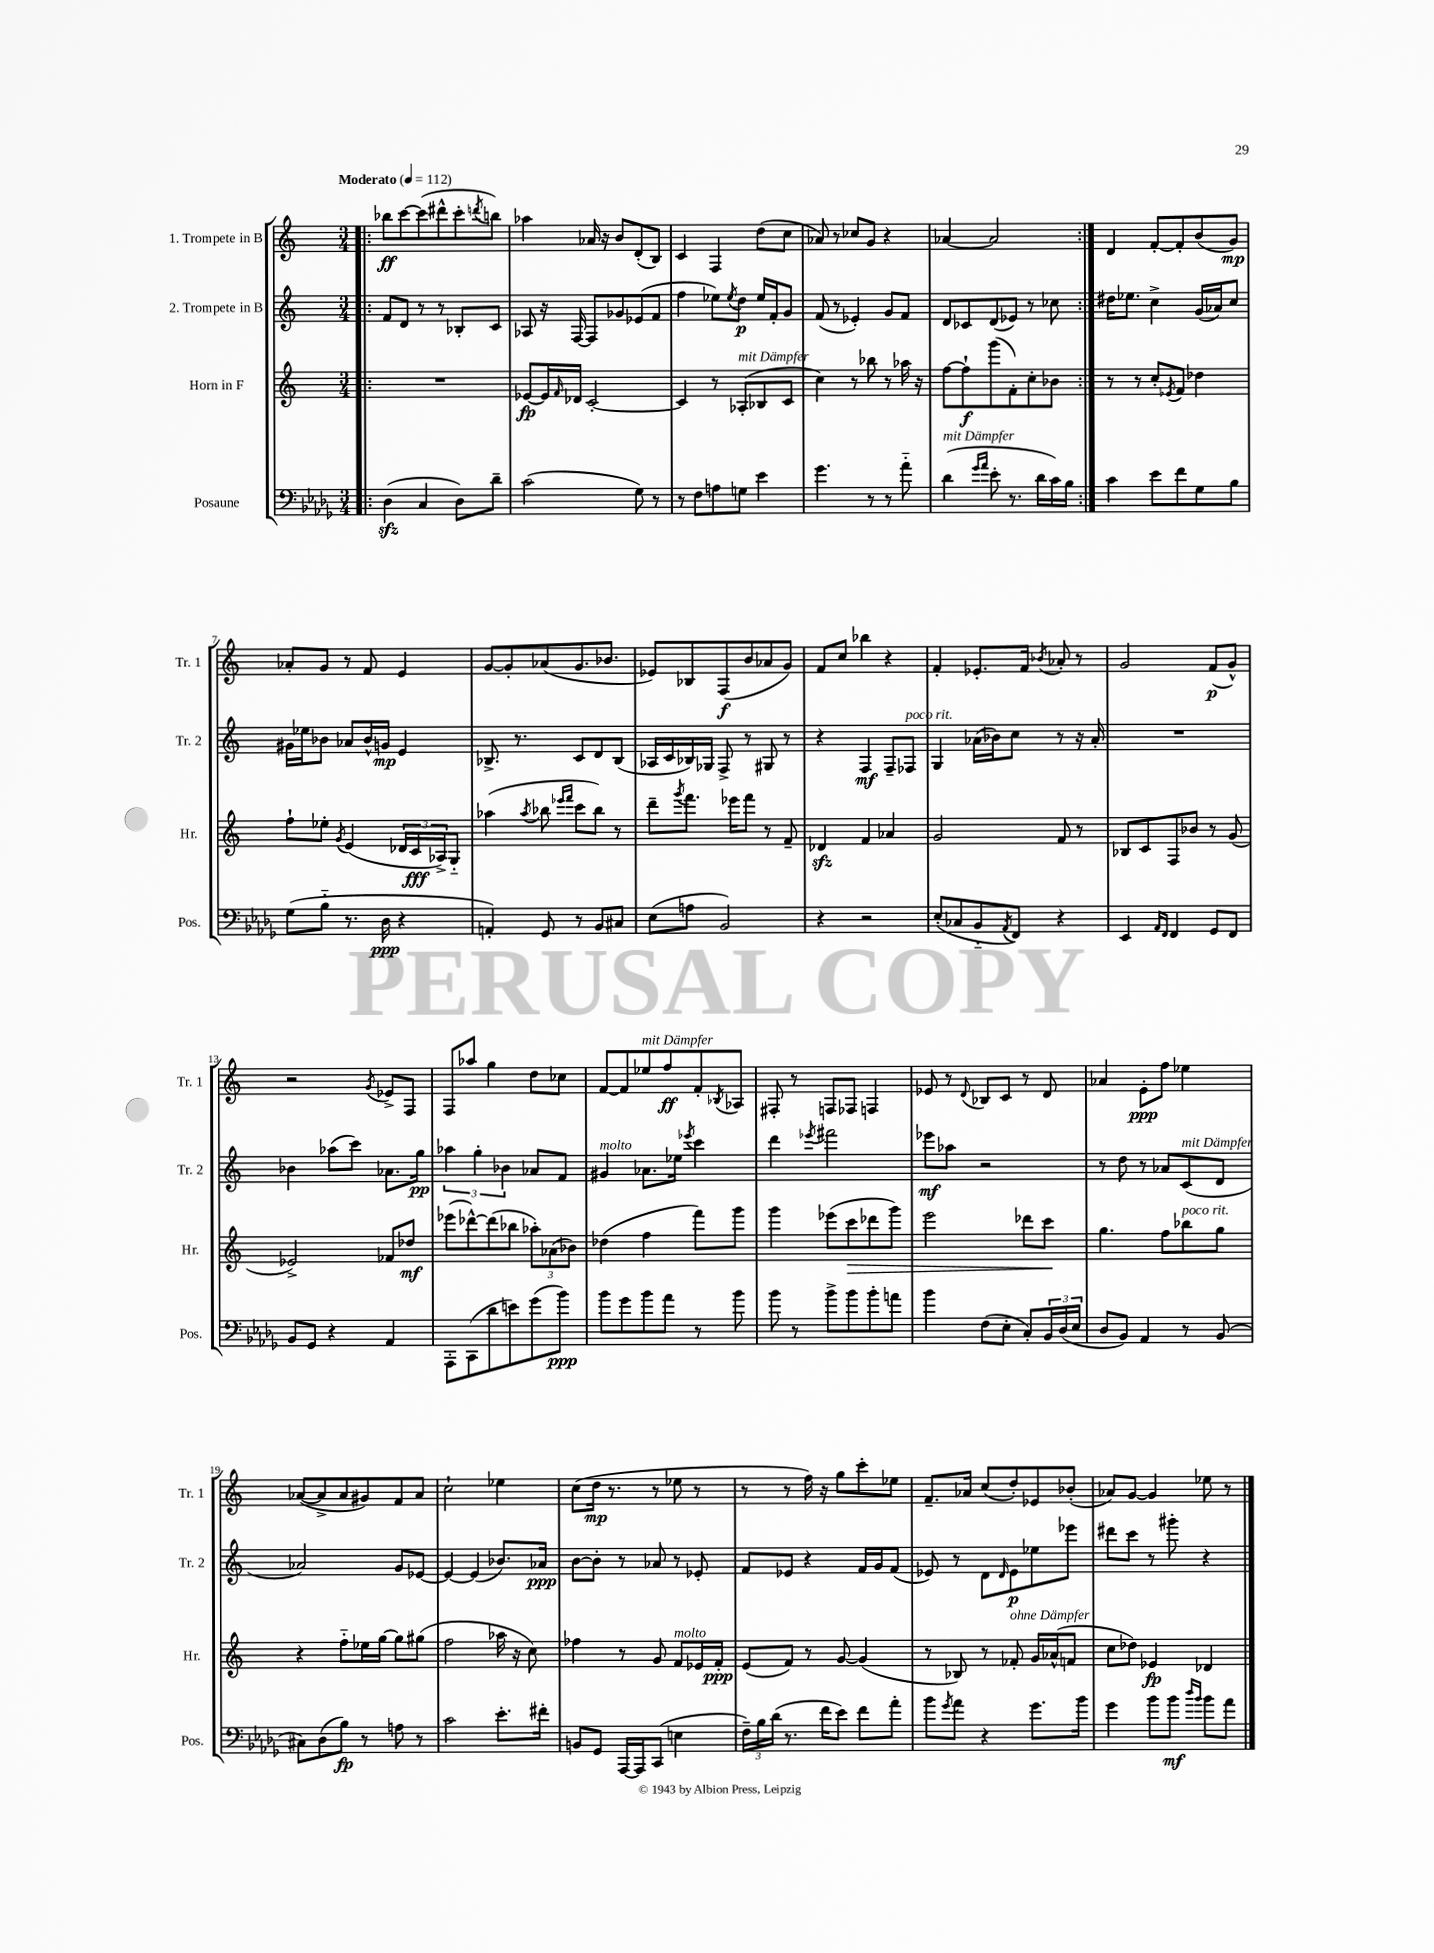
<<
\new StaffGroup <<
\new Staff = "s0" \with { instrumentName = "1. Trompete in B" shortInstrumentName = "Tr. 1" } {
    \clef treble \key c \major \numericTimeSignature \time 3/4 \tempo "Moderato" 4 = 112
    \repeat volta 2 { \bar ".|:" bes''8\ff c'''8~ c'''8( dis'''8-^ c'''8-. \acciaccatura { d'''8 } b''8) |
    aes''4 aes'16 r16 b'8 d'8-.( b8) |
    c'4 f4 d''8( c''8 |
    aes'8) r8 ces''8 g'8 r4 |
    aes'4~ aes'2 | }
    d'4 f'8~-. f'8-. b'8( g'8\mp) |
    aes'8-. g'8 r8 f'8 e'4 |
    g'8~ g'8-. aes'8( g'8. bes'8. |
    ees'8) bes8 f8\f( b'8 aes'8 g'8) |
    f'8 c''8 bes''4 r4 |
    f'4-. ees'8.-. f'16 \acciaccatura { bes'8 } aes'8-. r8 |
    g'2 f'8\p( g'8-^) |
    r2 \acciaccatura { g'8 } ees'8-> f8 |
    f8 aes''8 g''4 d''8 ces''8 |
    f'8~ f'8 ees''8^\markup { \italic "mit Dämpfer" } f''8\ff f'8-. \acciaccatura { bes8 } aes8 |
    fis8-. r8 f8 fes8 f4 |
    ees'8 r8 \appoggiatura { d'8 } bes8 c'8 r8 d'8 |
    aes'4 e'8-.\ppp f''8 ees''4 |
    aes'8~( aes'8-> aes'8 gis'8) f'8 aes'8 |
    c''2-! ees''4 |
    c''8( d''16\mp r8. r8 ees''8 r8 |
    r8 r8 f''16) r16 g''8 c'''8-. ees''8 |
    f'8.-- aes'16 c''8( d''8-.) ees'8 bes'8-.( |
    aes'8) g'8~ g'4 ees''8 r8 \bar "|." |
}
\new Staff = "s1" \with { instrumentName = "2. Trompete in B" shortInstrumentName = "Tr. 2" } {
    \clef treble \key c \major \numericTimeSignature \time 3/4
    \repeat volta 2 { \bar ".|:" f'8 d'8 r8 r8 bes8-. c'8 |
    aes8 r16 f16~ f8 ges'8 ees'8( f'8 |
    f''4 ees''8) \acciaccatura { ees''8 } d''8\p ees''16 f'16-. g'8 |
    f'8( r8 ees'4-.) g'8 f'8 |
    d'8 ces'8 d'8( ees'8) r8 ces''8 | }
    dis''16 ees''8. c''4-> g'16( aes'16) c''8 |
    gis'16 ees''16 bes'8 aes'8 bes'16-^ g'16\mp e'4 |
    bes8.-> r8. c'8 d'8 bes8( |
    aes16 c'16 bes16) ges16 f8-> r8 gis8 r8 |
    r4 f4\mf f8-- fes8^\markup { \italic "poco rit." } |
    g4 aes'16( bes'16) c''8 r8 r16 aes'16-. |
    R2. |
    bes'4 aes''8( c'''8) aes'8. g''16\pp |
    \tuplet 3/2 { aes''4 g''4-. bes'4 } aes'8 f'8 |
    gis'4^\markup { \italic "molto" } aes'8. ees''16 \acciaccatura { ees'''8 } c'''4 |
    d'''4 \acciaccatura { ees'''8 } fis'''2 |
    ees'''8\mf aes''8 r2 |
    r8 d''8 r8 aes'8 c'8^\markup { \italic "mit Dämpfer" }( d'8 |
    aes'2) g'8 ees'8~ |
    ees'4~ ees'4( bes'8.) aes'16\ppp |
    b'8~ b'8-. r8 aes'8 r8 ees'8-. |
    f'8 ees'8 r4 f'16 g'16 f'8( |
    ees'8) r8 d'8 \grace { d'16 } ees'8\p ees''8 ees'''8 |
    dis'''8 c'''8 r8 gis'''8-. r4 \bar "|." |
}
\new Staff = "s2" \with { instrumentName = "Horn in F" shortInstrumentName = "Hr." } {
    \clef treble \key c \major \numericTimeSignature \time 3/4
    \repeat volta 2 { \bar ".|:" R2. |
    ees'8~\fp ees'16 \grace { f'16 } des'16 c'2~-. |
    c'4 r8 aes8-.^\markup { \italic "mit Dämpfer" }( bes8 c'8 |
    c''4) r8 bes''8 r8 aes''16 r16 |
    f''8~ f''8-!\f g'''8( f'8-.) c''8-. bes'8 | }
    r8 r8 c''8-. \acciaccatura { ees'8 } f'8 des''4 |
    f''8-! ees''8-. \acciaccatura { g'8 } e'4( \tuplet 3/2 { des'16 c'16\fff aes16->) } g8-_ |
    aes''4( \acciaccatura { aes''8 } bes''8 \grace { ees'''16 f'''16 } c'''8 bes''8) r8 |
    d'''8-- \acciaccatura { g'''8 } f'''8. ees'''16 f'''8 r8 f'8-- |
    des'4\sfz f'4 aes'4 |
    g'2 f'8 r8 |
    bes8 c'8 f8 bes'8 r8 g'8( |
    ees'2->) fes'8 des''8\mf |
    ees'''8( des'''8~-^) des'''8( bes''8 \tuplet 3/2 { aes''8-.) aes'8( bes'8) } |
    des''4( f''4 f'''8) g'''8 |
    g'''4 ees'''8( c'''8\> des'''8 g'''8) |
    e'''2 des'''8 c'''8\! |
    g''4. f''8 bes''8^\markup { \italic "poco rit." } g''8 |
    r4 f''8-_ ees''16 g''16~ g''8 gis''8( |
    f''2 aes''16 r16 c''8) |
    fes''4 r8 g'8 f'8^\markup { \italic "molto" } ees'16 f'16-.\ppp |
    e'8( f'8) r8 g'8~ g'4( |
    r8 bes8) r8 fes'8-.^\markup { \italic "ohne Dämpfer" } g'16 aes'16-^( f'8 |
    c''8 des''8) ees'4\fp des'4 \bar "|." |
}
\new Staff = "s3" \with { instrumentName = "Posaune" shortInstrumentName = "Pos." } {
    \clef bass \key des \major \numericTimeSignature \time 3/4
    \repeat volta 2 { \bar ".|:" des4\sfz( c4 des8) des'8-- |
    c'2( ges8) r8 |
    r8 f8 a8 g8 ees'4 |
    ges'4. r8 r8 aes'8-_ |
    des'4^\markup { \italic "mit Dämpfer" }( \grace { ges'16 aes'16 } ees'8-. r8. des'16 c'16) bes16 | }
    c'4 ees'8 f'8 ges8 bes8 |
    ges8( bes8-_ r8. des16\ppp r4 |
    a,4-.) ges,8 r8 bes,8 cis8 |
    ees8( a8 bes,2) |
    r4 r2 |
    ees8-.( ces8 bes,8-_ \acciaccatura { aes,8 } f,8) r4 |
    ees,4 \grace { aes,16 f,16 } f,4 ges,8 f,8 |
    bes,8 ges,8 r4 aes,4 |
    aes,,8-. c,8( des'8 e'8) ges'8( bes'8\ppp) |
    bes'8 ges'8 bes'8 aes'8 r8 bes'8 |
    bes'8 r8 bes'8-> bes'8 bes'8-. a'8 |
    bes'4 f8( ees8-. c8-.) \tuplet 3/2 { bes,16 des16( ees16 } |
    des8 bes,8) aes,4 r8 bes,8( |
    cis8) des8( bes8\fp) r8 a8 r8 |
    c'2 ees'8.-. fis'16-. |
    b,8 ges,8 aes,,16~ aes,,16 c,8( e4 |
    \tuplet 3/2 { f16--) bes16 des'16( } r8. f'16 ees'8) f'8 aes'8-. |
    bes'8 \acciaccatura { ges'8 } aes'8 r4 ges'8. bes'16 |
    ges'4 bes'8 bes'8\mf \grace { des''16 bes'16 } bes'8 aes'8 \bar "|." |
}
>>
>>
